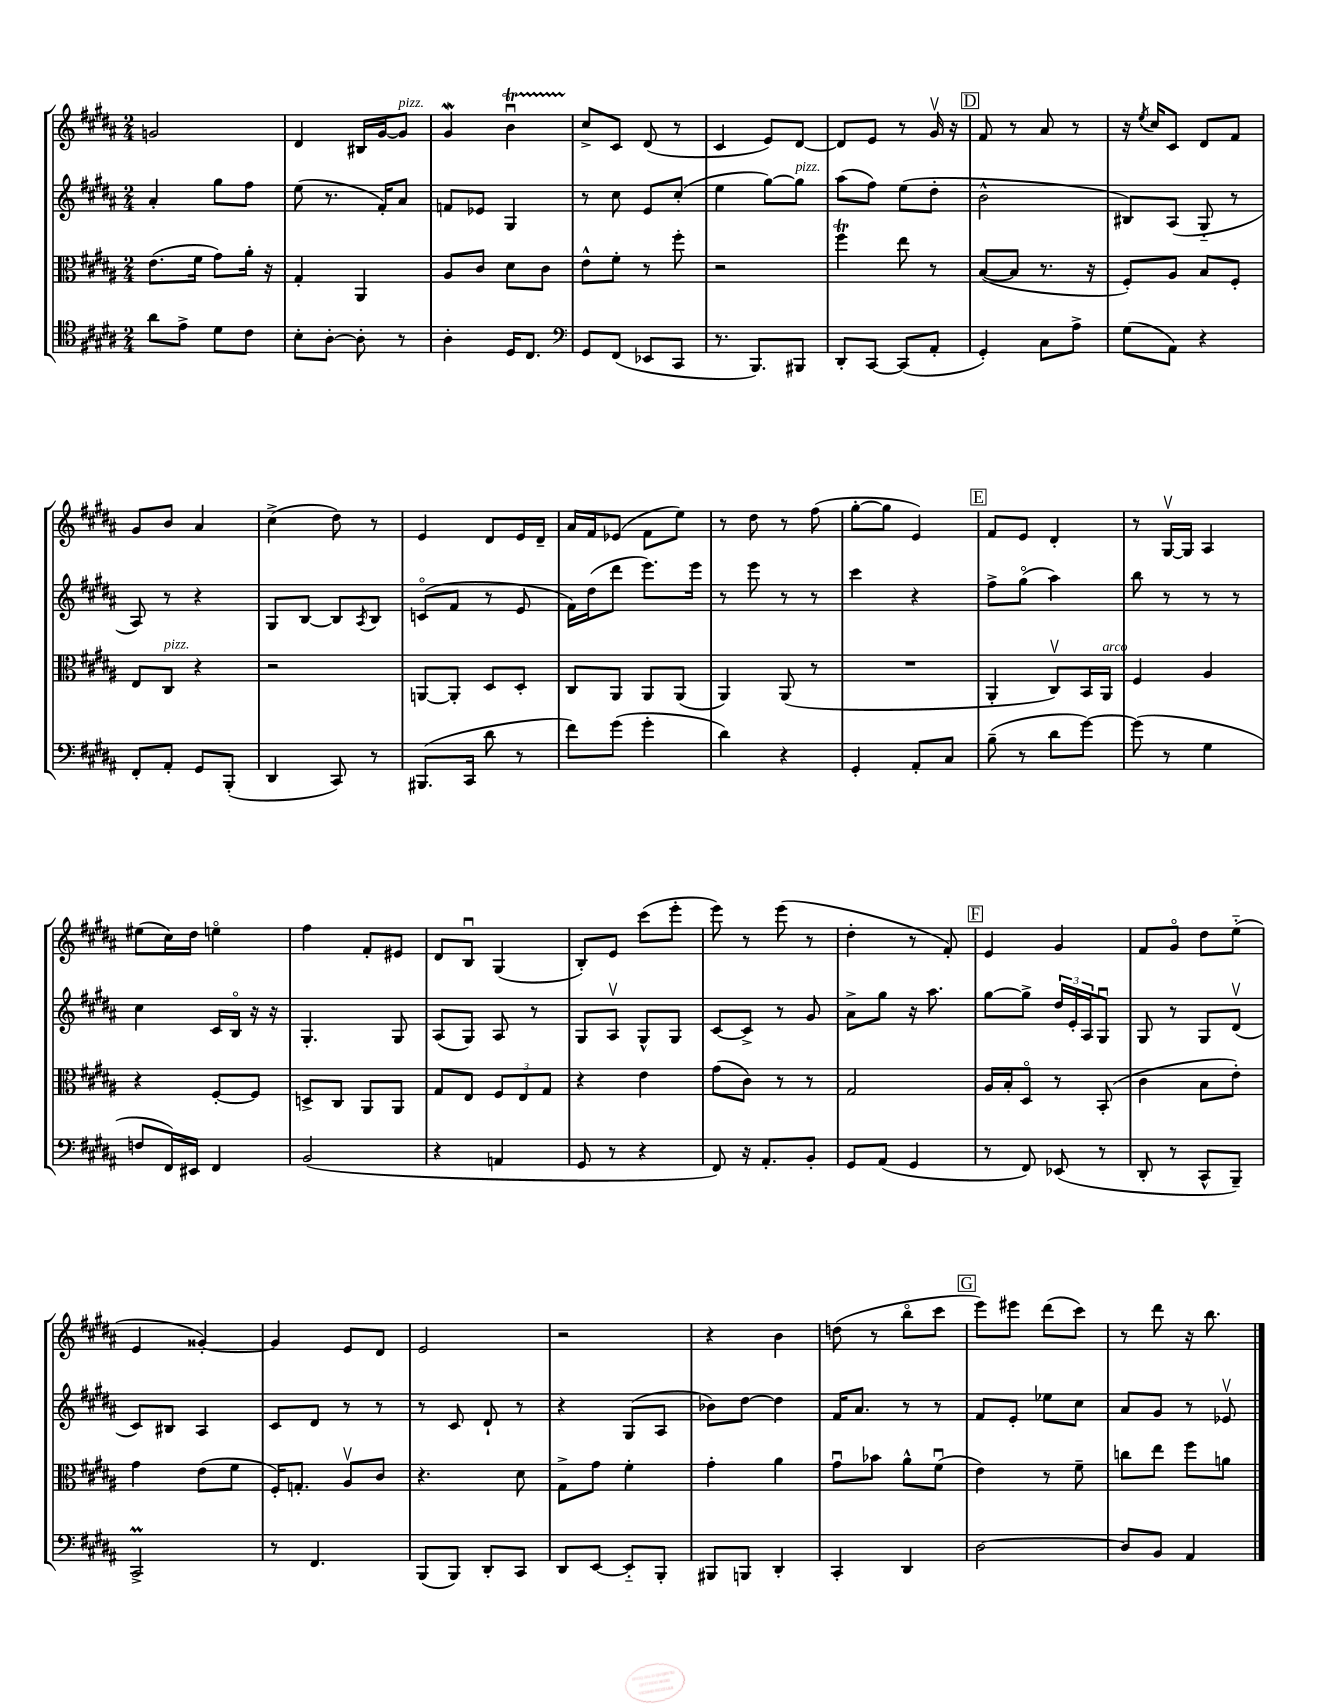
<<
\new StaffGroup <<
\new Staff = "s0" {
    \clef treble \key b \major \numericTimeSignature \time 2/4
    g'2 |
    dis'4 bis16 gis'16~ gis'8^\markup { \italic "pizz." } |
    gis'4\mordent b'4\downbow\startTrillSpan |
    cis''8->\stopTrillSpan cis'8 dis'8( r8 |
    cis'4 e'8) dis'8~ |
    dis'8 e'8 r8 gis'16\upbow r16 |
    \mark \markup { \box "D" } fis'8 r8 ais'8 r8 |
    r16 \acciaccatura { e''8 } cis''16 cis'8 dis'8 fis'8 |
    gis'8 b'8 ais'4 |
    cis''4->( dis''8) r8 |
    e'4 dis'8 e'16 dis'16-- |
    ais'16 fis'16 ees'8( fis'8 e''8) |
    r8 dis''8 r8 fis''8( |
    gis''8~-. gis''8 e'4) |
    \mark \markup { \box "E" } fis'8 e'8 dis'4-. |
    r8 gis16~\upbow gis16 ais4 |
    eis''8( cis''16) dis''16 e''4\flageolet |
    fis''4 fis'8-. eis'8 |
    dis'8 b8\downbow gis4( |
    b8-.) e'8 cis'''8( e'''8-. |
    e'''8) r8 e'''8( r8 |
    dis''4-. r8 fis'8-.) |
    \mark \markup { \box "F" } e'4 gis'4 |
    fis'8 gis'8\flageolet dis''8 e''8-_( |
    e'4 gisis'4~-.) |
    gisis'4 e'8 dis'8 |
    e'2 |
    r2 |
    r4 b'4 |
    d''8( r8 b''8\flageolet cis'''8 |
    \mark \markup { \box "G" } e'''8) eis'''8 dis'''8( cis'''8) |
    r8 dis'''8 r16 b''8. \bar "|." |
}
\new Staff = "s1" {
    \clef treble \key b \major \numericTimeSignature \time 2/4
    ais'4-. gis''8 fis''8 |
    e''8( r8. fis'16-.) ais'8 |
    f'8 ees'8 gis4 |
    r8 cis''8 e'8 cis''8-.( |
    e''4 gis''8~) gis''8^\markup { \italic "pizz." } |
    ais''8( fis''8) e''8( dis''8-. |
    \mark \markup { \box "D" } b'2-^ |
    bis8) ais8( gis8-_ r8 |
    ais8) r8 r4 |
    gis8 b8~ b8 \acciaccatura { ais8 } b8 |
    c'8\flageolet( fis'8 r8 e'8 |
    fis'16) dis''16( dis'''8 e'''8.) e'''16 |
    r8 e'''8 r8 r8 |
    cis'''4 r4 |
    \mark \markup { \box "E" } fis''8-> gis''8\flageolet( ais''4) |
    b''8 r8 r8 r8 |
    cis''4 cis'16 b16\flageolet r16 r16 |
    gis4.-. gis8 |
    ais8( gis8) ais8 r8 |
    gis8 ais8\upbow gis8-^ gis8 |
    cis'8~ cis'8-> r8 gis'8 |
    ais'8-> gis''8 r16 ais''8. |
    \mark \markup { \box "F" } gis''8~ gis''8-> \tuplet 3/2 { dis''16 e'16-. ais16 } gis8\downbow |
    gis8 r8 gis8 dis'8\upbow( |
    cis'8) bis8 ais4 |
    cis'8 dis'8 r8 r8 |
    r8 cis'8 dis'8-! r8 |
    r4 gis8( ais8 |
    bes'8) dis''8~ dis''4 |
    fis'16 ais'8. r8 r8 |
    \mark \markup { \box "G" } fis'8 e'8-. ees''8 cis''8 |
    ais'8 gis'8 r8 ees'8\upbow \bar "|." |
}
\new Staff = "s2" {
    \clef alto \key b \major \numericTimeSignature \time 2/4
    e'8.( fis'16 gis'8) ais'16-. r16 |
    gis4-. ais,4 |
    ais8 cis'8 dis'8 cis'8 |
    e'8-^ fis'8-. r8 fis''8-. |
    r2 |
    fis''4\trill e''8 r8 |
    \mark \markup { \box "D" } b8~( b8 r8. r16 |
    fis8-.) ais8 b8 fis8-. |
    e8 cis8^\markup { \italic "pizz." } r4 |
    r2 |
    a,8~ a,8-. dis8 dis8-. |
    cis8 ais,8 ais,8 ais,8( |
    ais,4) ais,8( r8 |
    R2 |
    \mark \markup { \box "E" } ais,4-. cis8\upbow) b,16 ais,16^\markup { \italic "arco" } |
    fis4 ais4 |
    r4 fis8~-. fis8 |
    d8-> cis8 ais,8 ais,8 |
    gis8 e8 \tuplet 3/2 { fis8 e8 gis8 } |
    r4 e'4 |
    gis'8( cis'8) r8 r8 |
    gis2 |
    \mark \markup { \box "F" } ais16 b16-. dis8\flageolet r8 b,8-.( |
    cis'4 b8 e'8-.) |
    gis'4 e'8( fis'8 |
    fis16-.) g8.-. ais8\upbow cis'8 |
    r4. dis'8 |
    gis8-> gis'8 fis'4-. |
    gis'4-. ais'4 |
    gis'8\downbow bes'8 ais'8-^ fis'8\downbow( |
    \mark \markup { \box "G" } e'4) r8 fis'8-- |
    c''8 e''8 fis''8 a'8 \bar "|." |
}
\new Staff = "s3" {
    \clef tenor \key b \major \numericTimeSignature \time 2/4
    ais'8 e'8-> dis'8 cis'8 |
    b8-. ais8~-. ais8-. r8 |
    ais4-. dis16 cis8. |
    \clef bass gis,8 fis,8( ees,8 cis,8 |
    r8. b,,8.) bis,,8 |
    dis,8-. cis,8~ cis,8( ais,8-. |
    \mark \markup { \box "D" } gis,4-.) cis8 ais8-> |
    gis8( ais,8) r4 |
    fis,8-. ais,8-. gis,8 b,,8-.( |
    dis,4 cis,8) r8 |
    bis,,8.( cis,16 dis'8 r8 |
    fis'8) gis'8( gis'4-. |
    dis'4) r4 |
    gis,4-. ais,8-. cis8 |
    \mark \markup { \box "E" } b8--( r8 dis'8 gis'8~) |
    gis'8( r8 gis4 |
    f8 fis,16) eis,16 fis,4 |
    b,2( |
    r4 a,4 |
    gis,8 r8 r4 |
    fis,8) r16 ais,8.-. b,8-. |
    gis,8 ais,8( gis,4 |
    \mark \markup { \box "F" } r8 fis,8) ees,8( r8 |
    dis,8-. r8 cis,8-^ b,,8--) |
    cis,2->\prall |
    r8 fis,4. |
    b,,8( b,,8) dis,8-. cis,8 |
    dis,8 e,8~ e,8-_ b,,8-. |
    bis,,8 b,,8 dis,4-. |
    cis,4-. dis,4 |
    \mark \markup { \box "G" } dis2~ |
    dis8 b,8 ais,4 \bar "|." |
}
>>
>>
\layout { \context { \Score \remove "Bar_number_engraver" } }
